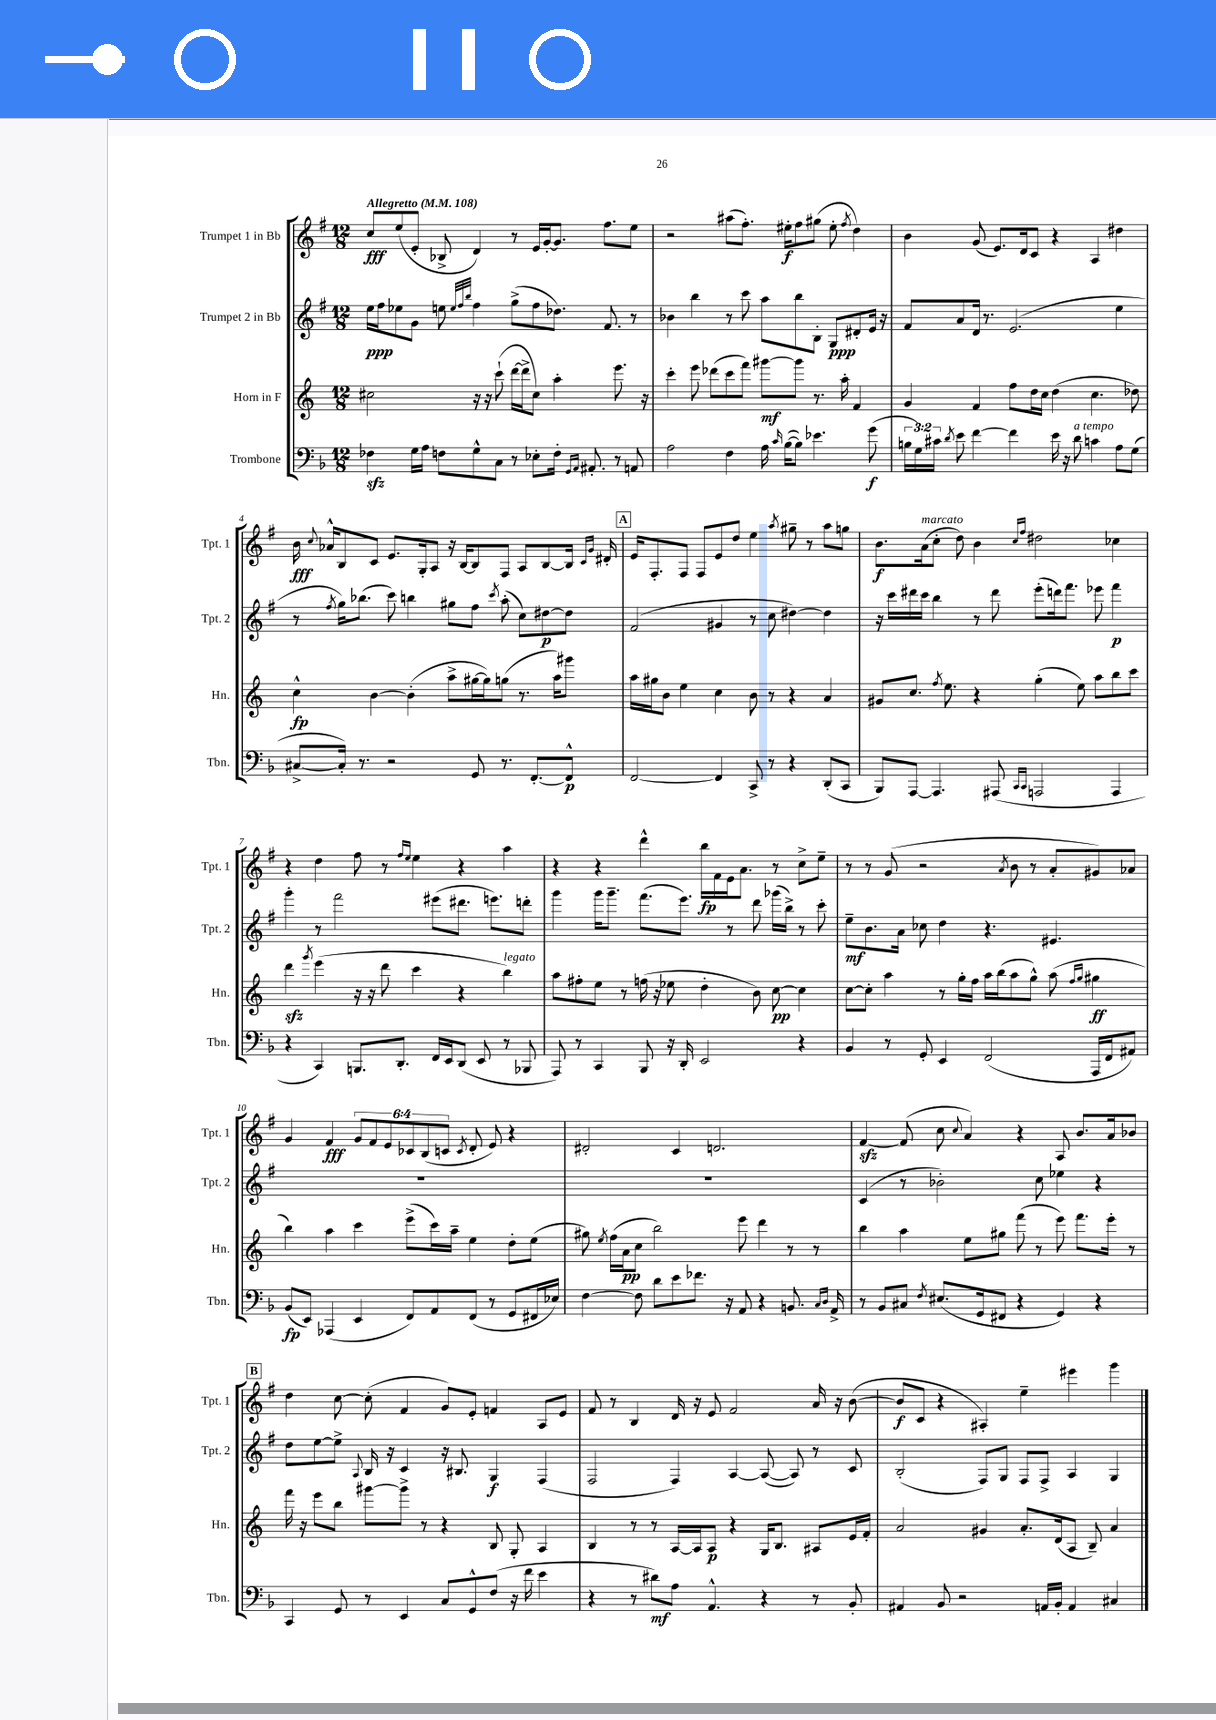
<<
\new StaffGroup <<
\new Staff = "s0" \with { instrumentName = "Trumpet 1 in Bb" shortInstrumentName = "Tpt. 1" } {
    \clef treble \key g \major \numericTimeSignature \time 12/8 \override Staff.TupletNumber.text = #tuplet-number::calc-fraction-text \tempo "Allegretto" 4 = 108
    \autoBeamOff c''8[\fff e''8( e'8]-. bes8-> d'4) r8 e'16[ g'16~-. g'8.] fis''8.[ e''8] |
    r2 ais''8[( fis''8.]-.) eis''16[-.\f fis''8 gis''8]( eis''8-. \acciaccatura { fis''8 } d''4) |
    b'4 g'8( e'8.[) d'16 c'8] r4 a4 dis''4 |
    b'16\fff \appoggiatura { c''8 } aes'16[-^ b8 c'8] e'8.[ g16-. a8] r16 b16[~ b8 fis8] a8[ b8~ b16] \grace { c'16[ g'16] } dis'16-. |
    \mark \markup { \box "A" } e'16[ fis8.-. fis8] fis8[ e'8 d''8] e''4 \acciaccatura { a''8 } gis''8-- r8 a''8[ g''8] |
    b'8.[\f a'16^\markup { \italic "marcato" }( c''8]-. d''8) b'4 \grace { c''16[ fis''16] } dis''2 ces''4 |
    r4 d''4 fis''8 r8 \grace { fis''16[ e''16] } e''4 r4 a''4 |
    r4 r4 d'''4-^ b''16[\fp fis'16 e'16 a'8.] r8 c''8[-> e''8]-- |
    r8 r8 g'8( r2 \acciaccatura { a'8 } b'8 r8 a'8[-. gis'8) aes'8] |
    g'4 fis'4\fff \tuplet 6/4 { g'8[ fis'8 e'8 ces'8 b8( c'8] } \acciaccatura { c'8 } d'8-. e'8) r4 |
    dis'2-. c'4 d'2. |
    fis'4~\sfz fis'8( c''8 \appoggiatura { c''8 } a'4) r4 a8 b'8.[ a'16 bes'8] |
    \mark \markup { \box "B" } d''4 c''8~ c''8-.( fis'4 g'8[) e'8]-. f'4 a8[ e'8] |
    fis'8 r8 b4 d'16 r16 e'8 fis'2 a'16 r16 b'8~( |
    b'8[\f c'8] r4 ais4-.) e''4-- eis'''4 g'''4 \bar "|." |
}
\new Staff = "s1" \with { instrumentName = "Trumpet 2 in Bb" shortInstrumentName = "Tpt. 2" } {
    \clef treble \key g \major \numericTimeSignature \time 12/8
    \autoBeamOff e''16[\ppp fis''16 ees''8 g'8] e''8 \grace { e''32[ fis''32 b''32] } fis''4 g''8[->( fis''8 des''8.]) fis'8. r8 |
    bes'4 b''4 r8 c'''8 a''8[ b''8 b8]-. g8[\ppp dis'8-. e'16] r16 |
    fis'8[ a'8 d'16] r8. e'2.( e''4 |
    r8 \acciaccatura { fis''8 } g''16[) bes''8.]( c'''8) b''4 gis''8[ fis''8] \acciaccatura { c'''8 } a''8-.( c''8[) dis''8~\p dis''8] |
    \mark \markup { \box "A" } fis'2( gis'4 r8 c''8 dis''4~) dis''4 |
    r16 c'''16[ dis'''16 c'''16] b''4 r8 dis'''8 e'''8[-.( d'''16) fis'''8.] ees'''8 fis'''4\p |
    g'''4-. r8 fis'''2 eis'''8[( dis'''8.] e'''8.[) d'''8]-. |
    g'''4 g'''16[ g'''8.]-- fis'''8.[( e'''8.]) r8 d'''8 ges'''16[( b''16]->) r8 c'''8-. |
    e''8[--\mf b'8. a'16] ces''8 d''4 r4. eis'4. |
    R1. |
    R1. |
    c'4( r8 bes'2-.) c''8 ees''4 r4 |
    \mark \markup { \box "B" } d''8[ e''8~ e''8]-> \appoggiatura { a8 } b16 r16 c'4 r16 bis8. g4\f fis4( |
    fis2 fis4) a4~ a8~( a8) r8 c'8 |
    b2-.( fis8[) g8] fis8[ fis8]-> a4 g4 \bar "|." |
}
\new Staff = "s2" \with { instrumentName = "Horn in F" shortInstrumentName = "Hn." } {
    \clef treble \key c \major \numericTimeSignature \time 12/8
    \autoBeamOff cis''2 r16 r16 c'''8-!( d'''16[~ d'''16-> cis''8]) a''4-. e'''8. r16 |
    c'''4-. e'''8 des'''8[( c'''8 f'''8]) gis'''8[~\mf gis'''8] r8. a''16-. f'4 |
    g'4 f'4 f''8[ d''16 c''16] d''4( c''4. des''8) |
    c''4-^\fp b'4~ b'4-.( a''8[-> gis''16~ gis''16) g''8]( r8. a''16[) gis'''8] |
    \mark \markup { \box "A" } a''16[ gis''16 b'8] e''4 c''4 b'8 r8 r4 a'4 |
    gis'8[ c''8.] \acciaccatura { f''8 } e''8. r4 g''4-.( e''8) a''8[ b''8 c'''8] |
    d'''4\sfz \acciaccatura { g'''8 } e'''4( r16 r16 d'''8 c'''4 r4 b''4^\markup { \italic "legato" }) |
    a''8[ fis''8-. e''8] r8 f''16( r16 ees''8 d''4-. b'8) c''8~\pp c''4 |
    c''8[~ c''8]-. a''4 r8 g''16[-. f''16] a''16[ b''16( a''8 g''8]-^) a''8( \grace { f''16[ g''16] } gis''4\ff |
    b''4) a''4 c'''4 e'''8[->( c'''16) a''16]-- e''4 d''8[-. e''8]( |
    gis''8) \acciaccatura { e''8 } f''16[( a'16\pp c''8] b''2) e'''8 d'''4 r8 r8 |
    b''4 a''4 e''8[ gis''8] f'''8( r8 e'''8) f'''8.[ e'''16]-. r8 |
    \mark \markup { \box "B" } f'''16 r16 e'''8[ b''8] gis'''8[~ gis'''8]-> r8 r4 b8 g8-. a4 |
    b4 r8 r8 a16[~ a16 a8]\p r4 g16[ b8.] ais8[ e'16 f'16]-. |
    a'2 gis'4 a'8.[-. d'16( a8] b8--) a'4 \bar "|." |
}
\new Staff = "s3" \with { instrumentName = "Trombone" shortInstrumentName = "Tbn." } {
    \clef bass \key f \major \numericTimeSignature \time 12/8 \override Staff.TupletNumber.text = #tuplet-number::calc-fraction-text
    \autoBeamOff fes4\sfz g16[ a16] f8[ g8-^ c8] r8 ees8[-. f16]-. \grace { g,16[ a,16] } ais,8.-. r8 a,8 |
    a2 f4 a16 \grace { c'16 } bes16[~( bes8]) ees'4. g'8\f( |
    \tuplet 3/2 { b16[ g16) cis'16] } \acciaccatura { d'8 } e'8 f'4~ f'4 e'16 r16 d'8^\markup { \italic "a tempo" } c'4 a8[ g8]( |
    cis8[~-> cis16]-.) r8. r2 g,8 r8. f,8.[~-. f,8]-^\p |
    \mark \markup { \box "A" } f,2~ f,4 c,8-> r8 r4 d,8[-.( c,8] |
    bes,,8[) a,,8]~ a,,4. ais,,8( \grace { c,16[ c,16] } a,,2 a,,4 |
    r4 c,4) b,,8.[ d,8.]-. f,16[ e,16 d,8]( e,8 r8 bes,,8 |
    a,,8) r8 c,4 bes,,8 r16 d,16-. e,2 r4 |
    bes,4 r8 g,8-. e,4 f,2( a,,16[ f,16 ais,8]) |
    bes,8[\fp( e,8]) aes,,4( e,4 f,8[) a,8 f,8]( r8 g,8[ fis,16 ees16]) |
    f4~ f8 d'8[ e'8 fes'8.] r16 a,8 r4 b,8. \grace { c16[ d16] } a,16-> |
    r8 bes,8[ cis8] \acciaccatura { f8 } eis8.[( g,16 fis,8] r4 g,4) r4 |
    \mark \markup { \box "B" } c,4 g,8 r8 e,4 c8[ g,8-^ f8]( r16 f'16 e'4 |
    r4 r8 dis'8[\mf) a8] a,4.-^ r4 r8 bes,8-. |
    ais,4 bes,8 r2 a,16[ bes,16]-. a,4 cis4 \bar "|." |
}
>>
>>
